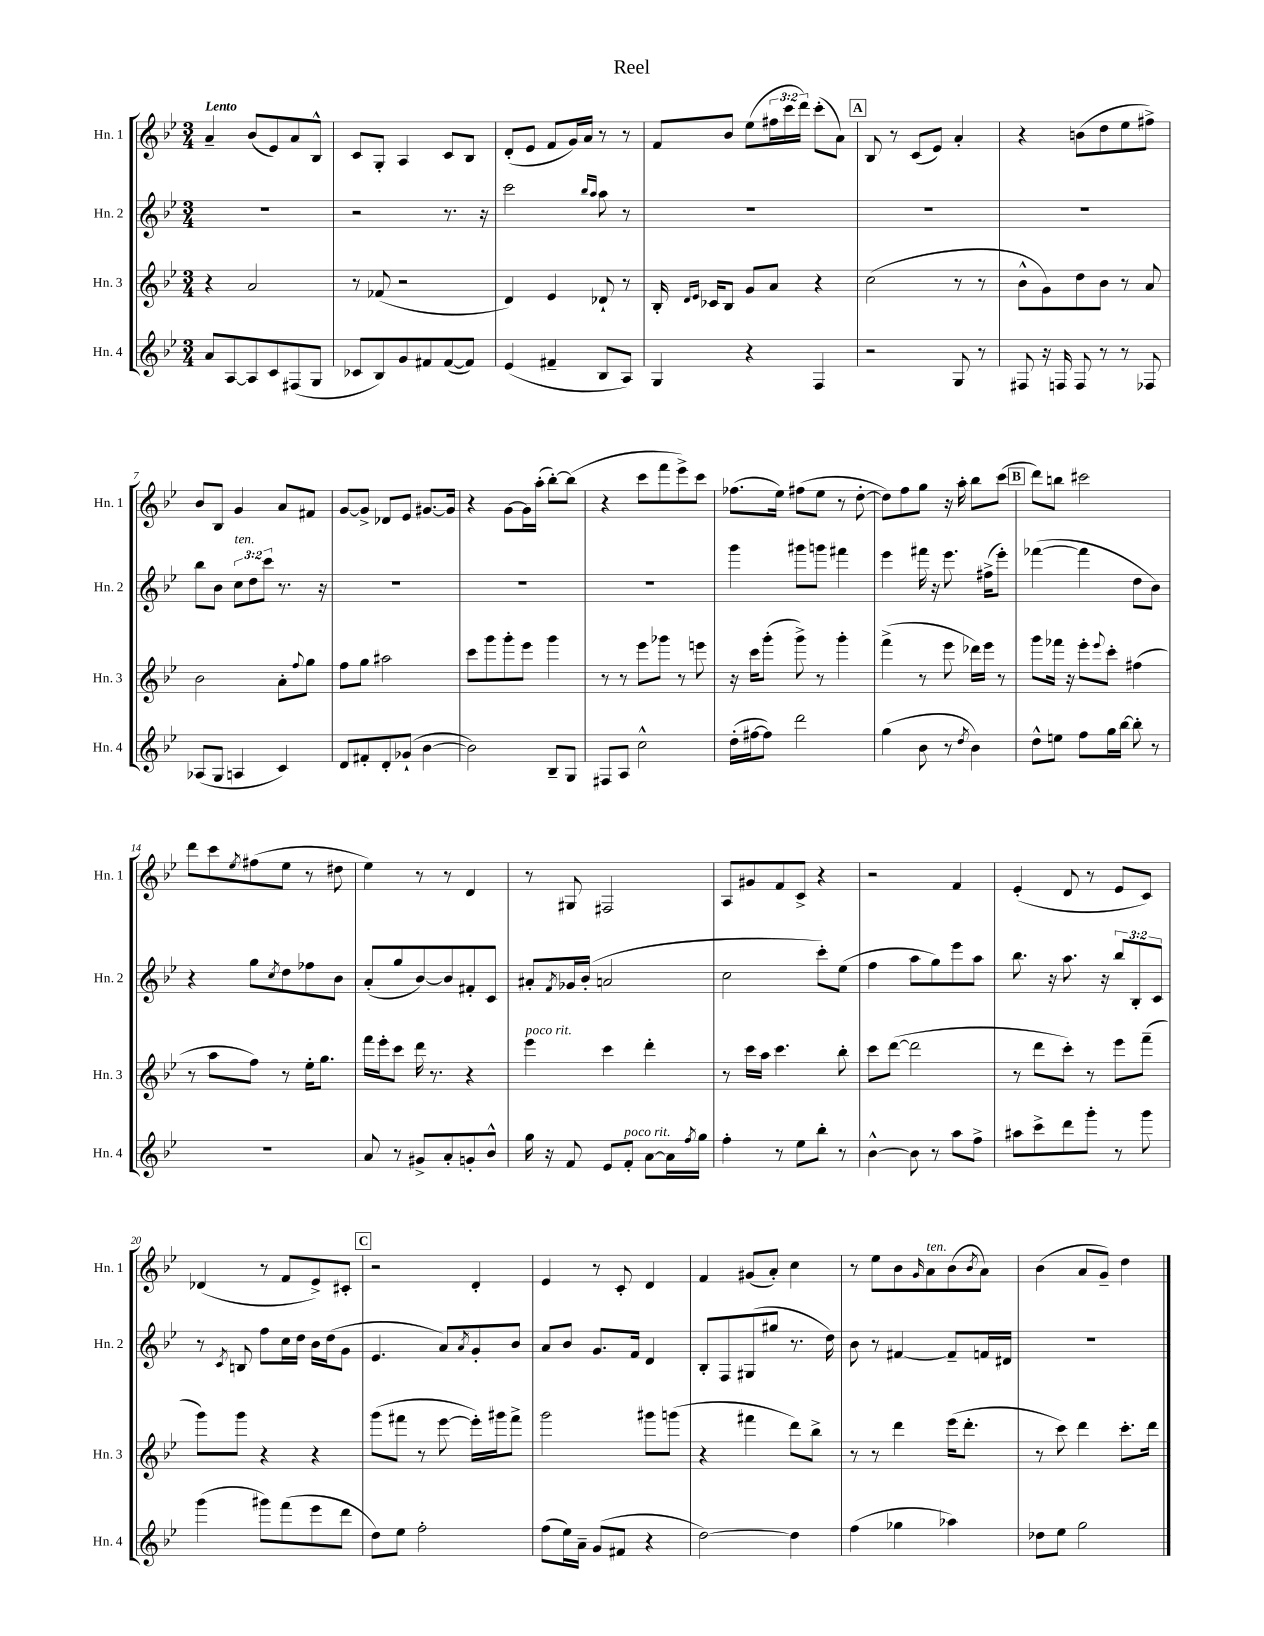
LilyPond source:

\header { title = "Reel" }
<<
\new StaffGroup <<
\new Staff = "s0" \with { instrumentName = "Hn. 1" shortInstrumentName = "Hn. 1" } {
    \clef treble \key bes \major \numericTimeSignature \time 3/4 \override Staff.TupletNumber.text = #tuplet-number::calc-fraction-text \tempo "Lento"
    a'4-- bes'8( ees'8) a'8 bes8-^ |
    c'8 g8-. a4 c'8 bes8 |
    d'8-.( ees'8 f'8 g'16) a'16 r8 r8 |
    f'8 bes'8 ees''8( \tuplet 3/2 { fis''16 c'''16 d'''16) } c'''8-.( a'8) |
    \mark \markup { \box "A" } bes8 r8 c'8( ees'8) a'4-. |
    r4 b'8( d''8 ees''8 fis''8->) |
    bes'8 bes8 g'4 a'8 fis'8 |
    g'8~ g'8-> des'8 ees'8 gis'8.~ gis'16 |
    r4 g'8~ g'16 a''16-.( bes''8~-.) bes''8( |
    r4 c'''8 f'''8 ees'''8->) c'''8 |
    fes''8.( ees''16) fis''8( ees''8 r8 d''8~-. |
    d''8) f''8 g''8 r16 a''16-. bes''8 c'''8( |
    \mark \markup { \box "B" } d'''8) b''8 cis'''2 |
    d'''8 c'''8 \acciaccatura { ees''8 } fis''8( ees''8 r8 dis''8 |
    ees''4) r8 r8 d'4 |
    r8 gis8 fis2 |
    a8 gis'8 f'8 c'8-> r4 |
    r2 f'4 |
    ees'4-.( d'8 r8 ees'8 c'8) |
    des'4( r8 f'8 ees'8->) cis'8-. |
    \mark \markup { \box "C" } r2 d'4-. |
    ees'4 r8 c'8-. d'4 |
    f'4 gis'8( a'8-.) c''4 |
    r8 ees''8 bes'8 \grace { g'16 } a'8^\markup { \italic "ten." } bes'8( \acciaccatura { bes'8 } a'8) |
    bes'4( a'8 g'8--) d''4 \bar "|." |
}
\new Staff = "s1" \with { instrumentName = "Hn. 2" shortInstrumentName = "Hn. 2" } {
    \clef treble \key bes \major \numericTimeSignature \time 3/4 \override Staff.TupletNumber.text = #tuplet-number::calc-fraction-text
    R2. |
    r2 r8. r16 |
    c'''2 \grace { bes''16 a''16 } a''8 r8 |
    R2. |
    \mark \markup { \box "A" } R2. |
    R2. |
    bes''8 bes'8 \tuplet 3/2 { c''8^\markup { \italic "ten." } d''8 c'''8 } r8. r16 |
    R2. |
    R2. |
    R2. |
    g'''4 gis'''8 g'''8 fis'''4 |
    ees'''4 fis'''16 r16 ees'''8. fis''16->( ees'''8-.) |
    \mark \markup { \box "B" } fes'''4~( fes'''4 d''8 bes'8) |
    r4 g''8 \acciaccatura { c''8 } d''8 fes''8 bes'8 |
    a'8-.( g''8 bes'8~) bes'8 fis'8-. c'8 |
    ais'8-. \acciaccatura { f'8 } ges'16 bes'16-.( a'2 |
    c''2 c'''8-.) ees''8( |
    f''4 a''8 g''8) ees'''8 a''8 |
    bes''8. r16 a''8. r16 \tuplet 3/2 { bes''8 bes8-. c'8 } |
    r8 \acciaccatura { c'8 } b8 f''8 c''16 d''16 bes'16 d''16( g'8 |
    \mark \markup { \box "C" } ees'4. a'8) \acciaccatura { a'8 } g'8-. bes'8 |
    a'8 bes'8 g'8. f'16 d'4 |
    bes8-. f8 gis8( gis''8 r8. d''16) |
    bes'8 r8 fis'4~ fis'8-- f'16 dis'16 |
    R2. \bar "|." |
}
\new Staff = "s2" \with { instrumentName = "Hn. 3" shortInstrumentName = "Hn. 3" } {
    \clef treble \key bes \major \numericTimeSignature \time 3/4
    r4 a'2 |
    r8 fes'8( r2 |
    d'4) ees'4 des'8-! r8 |
    bes16-. \grace { d'16 ees'16 } ces'16 bes8 g'8 a'8 r4 |
    \mark \markup { \box "A" } c''2( r8 r8 |
    bes'8-^ g'8) d''8 bes'8 r8 a'8 |
    bes'2 a'8-. \appoggiatura { f''8 } g''8 |
    f''8 g''8 ais''2 |
    c'''8 g'''8 g'''8-. ees'''8 g'''4 |
    r8 r8 ees'''8 ges'''8 r8 e'''8 |
    r16 c'''16 g'''8-.( g'''8->) r8 g'''4-. |
    f'''4->( r8 ees'''8 des'''16) ees'''16 r8 |
    \mark \markup { \box "B" } g'''8 fes'''16 r16 ees'''8-. \appoggiatura { ees'''8 } c'''8-. fis''4( |
    r8 a''8 f''8) r8 ees''16-. g''8. |
    f'''16 ees'''16-. c'''8 d'''16 r8. r4 |
    ees'''4^\markup { \italic "poco rit." } c'''4 d'''4-. |
    r8 c'''16 a''16 c'''4. bes''8-. |
    c'''8 d'''8~( d'''2 |
    r8 d'''8 c'''8-.) r8 ees'''8 f'''8--( |
    g'''8) g'''8 r4 r4 |
    \mark \markup { \box "C" } g'''8( fis'''8 r8 ees'''8~ ees'''16-.) gis'''16 fis'''8-> |
    g'''2 gis'''8 g'''8( |
    r4 fis'''4 d'''8) bes''8-> |
    r8 r8 d'''4 ees'''16( d'''8.-. |
    r8 c'''8) d'''4 c'''8.-. d'''16 \bar "|." |
}
\new Staff = "s3" \with { instrumentName = "Hn. 4" shortInstrumentName = "Hn. 4" } {
    \clef treble \key bes \major \numericTimeSignature \time 3/4
    a'8 a8~ a8 c'8 fis8( g8 |
    ces'8 bes8) g'8 fis'8 fis'8~( fis'8) |
    ees'4( fis'4-- bes8 a8) |
    g4 r4 f4 |
    \mark \markup { \box "A" } r2 g8 r8 |
    fis8 r16 f16 f8 r8 r8 fes8 |
    aes8( g8 a4 c'4) |
    d'8 fis'8-. d'8-. ges'8-!( bes'4~ |
    bes'2) bes8-- g8 |
    fis8 a8 c''2-^ |
    d''16-.( fis''16~ fis''8) d'''2 |
    g''4( bes'8 r8 \acciaccatura { d''8 } bes'4) |
    \mark \markup { \box "B" } d''8-^ e''8 f''8 g''16 bes''16~ bes''8-. r8 |
    R2. |
    a'8 r8 gis'8-> a'8-. g'8-. bes'8-^ |
    g''16 r16 f'8 ees'8 f'8-.^\markup { \italic "poco rit." } a'8~ a'16 \acciaccatura { f''8 } g''16 |
    f''4-. r8 ees''8 bes''8-. r8 |
    bes'4~-^ bes'8 r8 a''8 f''8-> |
    ais''8 c'''8-> d'''8 g'''8-. r8 g'''8 |
    g'''4( gis'''8) f'''8( ees'''8 d'''8 |
    \mark \markup { \box "C" } d''8) ees''8 f''2-. |
    f''8( ees''16) a'16-- g'8( fis'8 r4 |
    d''2~) d''4 |
    f''4( ges''4 aes''4) |
    des''8 ees''8 g''2 \bar "|." |
}
>>
>>
